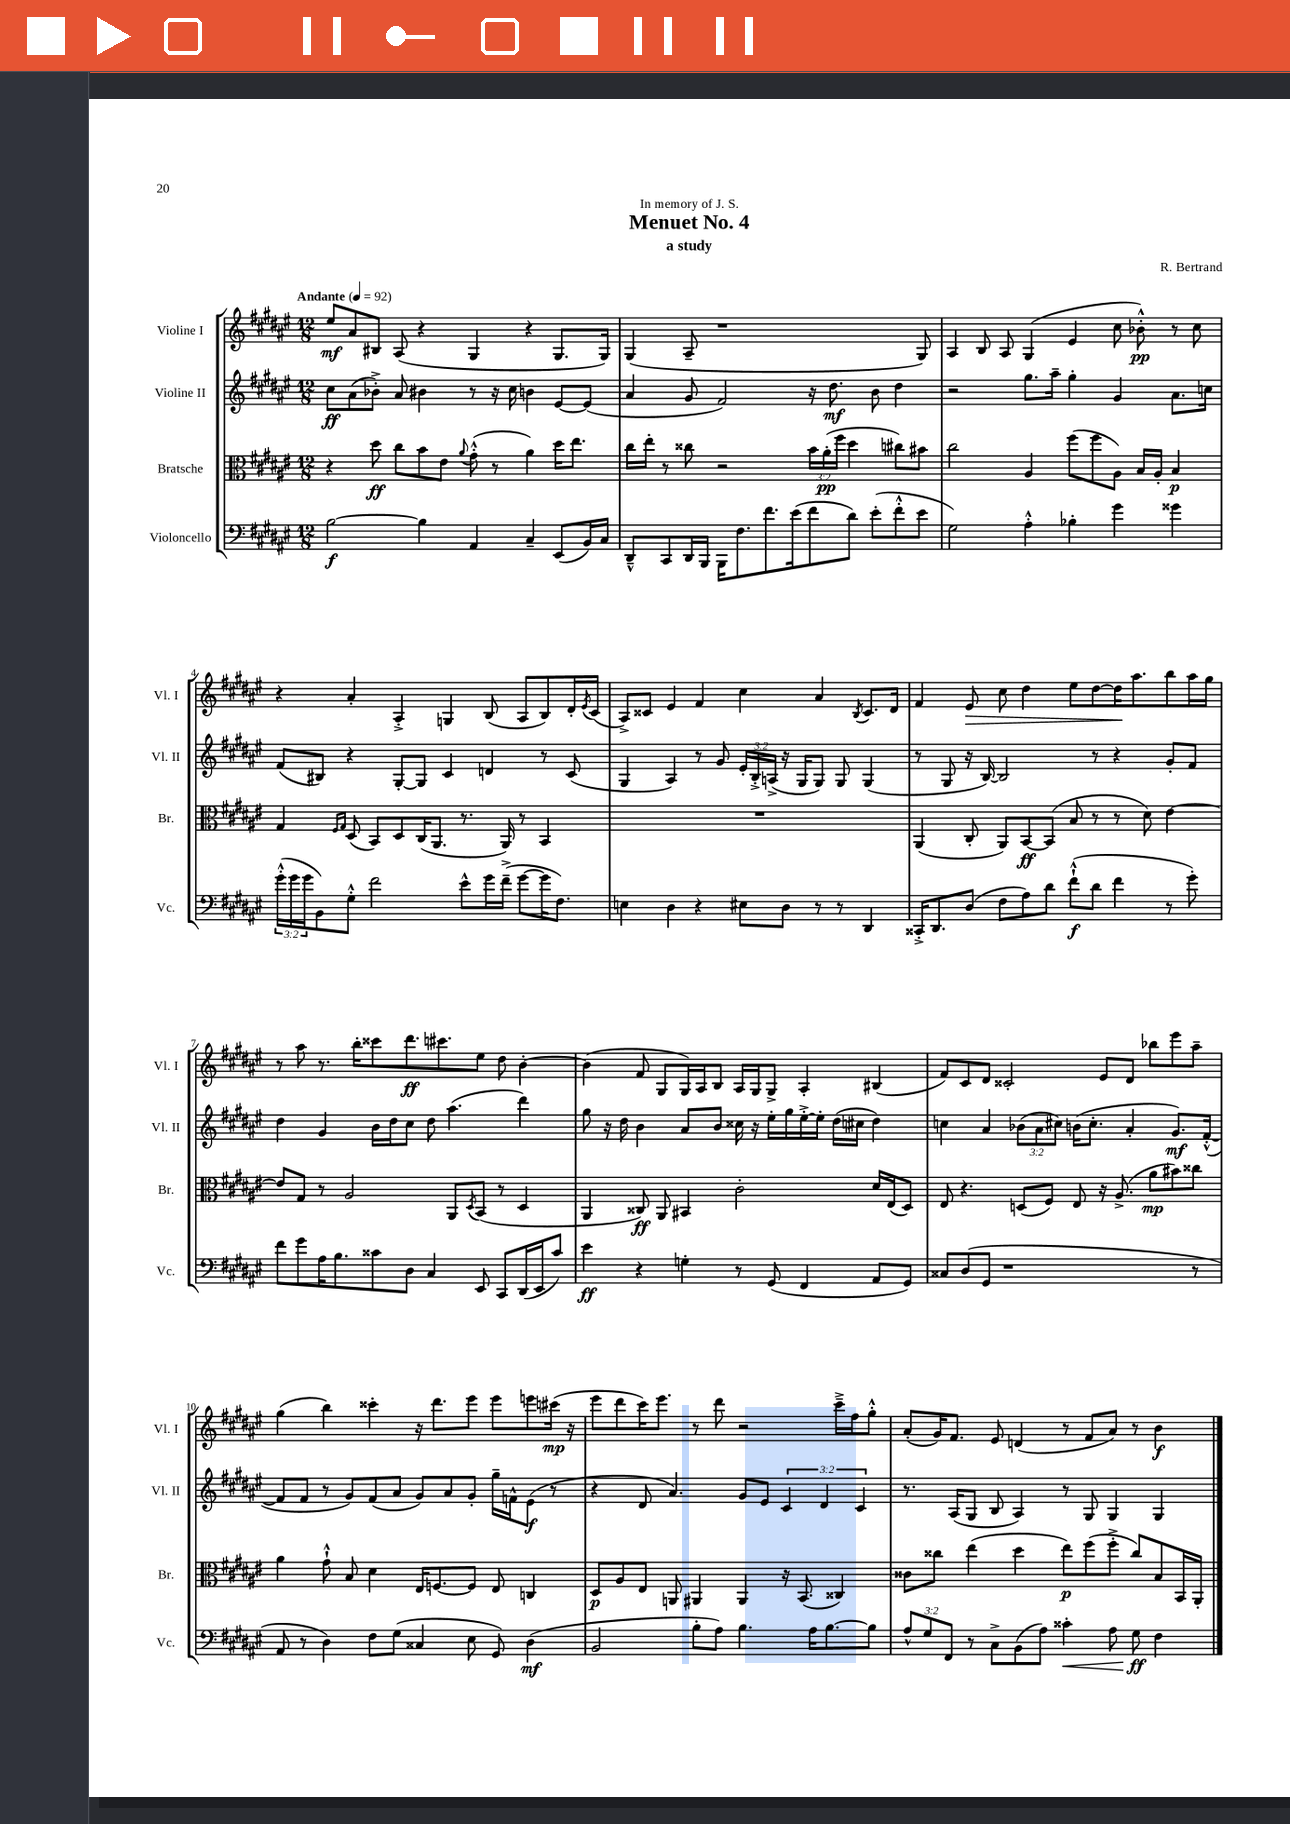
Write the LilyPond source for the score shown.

\header { title = "Menuet No. 4" composer = "R. Bertrand" subtitle = "a study" dedication = "In memory of J. S." }
<<
\new StaffGroup <<
\new Staff = "s0" \with { instrumentName = "Violine I" shortInstrumentName = "Vl. I" } {
    \clef treble \key fis \major \numericTimeSignature \time 12/8 \tempo "Andante" 4 = 92
    eis''8\mf ais'8 bis8 ais8( r4 gis4 r4 gis8. gis16) |
    gis4( ais8-- r1 gis8) |
    ais4 b8 ais8 gis4( eis'4 cis''8 bes'8-.-^\pp) r8 cis''8 |
    r4 ais'4-. ais4-.-> g4 b8( ais8 b8) dis'16-. \acciaccatura { eis'8 } cis'16( |
    ais8->) cisis'8 eis'4 fis'4 cis''4 ais'4 \acciaccatura { b8 } cisis'8. dis'16 |
    fis'4 eis'8\> cis''8 dis''4 eis''8 dis''8~ dis''16\! ais''8. b''8 ais''16 gis''16 |
    r8 ais''8 r8. b''16-. cisis'''8 dis'''8.\ff cis'''8. eis''8 dis''8 b'4~-. |
    b'4( fis'8 gis8 gis16) ais16 b8 ais16 gis16 gis8-> ais4-. bis4( |
    fis'8) cis'8 dis'8 cisis'2-. eis'8 dis'8 bes''8 eis'''8 ais''8-- |
    gis''4( b''4) cisis'''4-. r16 dis'''8. eis'''8 eis'''8 e'''8 cis'''16\mp( r16 |
    eis'''8 dis'''8 cis'''16) eis'''8. r8 dis'''8 r2 cis'''16---> fis''16 gis''8-.-^ |
    ais'8-.( gis'16) fis'8. eis'8 d'4( r8 fis'8 ais'8) r8 b'4\f \bar "|." |
}
\new Staff = "s1" \with { instrumentName = "Violine II" shortInstrumentName = "Vl. II" } {
    \clef treble \key fis \major \numericTimeSignature \time 12/8 \override Staff.TupletNumber.text = #tuplet-number::calc-fraction-text
    cis''8\ff ais'8( bes'8-.->) ais'8 bis'4 r8 r16 cis''16 b'4 eis'8~ eis'8( |
    ais'4 gis'8 fis'2) r16 dis''8.\mf b'8 dis''4 |
    r2 gis''8. ais''16-- gis''4-. gis'4 ais'8. c''16 |
    fis'8( bis8) r4 gis8~-. gis8 cis'4 d'4 r8 cis'8( |
    gis4 ais4) r8 gis'8 \tuplet 3/2 { eis'16-. b16-.-> a16->( } r16 gis16 gis8) gis8 gis4( |
    r8 gis8 r16 b16~) b2 r8 r4 gis'8-. fis'8 |
    dis''4 gis'4 b'16 dis''16 cis''8 dis''8 ais''4.( dis'''4) |
    gis''8 r16 dis''16 b'4 ais'8 b'8 cisis''16 r16 eis''16-. gis''16 eis''16~-.-> eis''16-. dis''16( cis''16 dis''4) |
    c''4 ais'4 \tuplet 3/2 { bes'8( ais'8 cis''8) } b'16( cis''8.-. ais'4-. gis'8.\mf) fis'16~-.-^( |
    fis'8 fis'8 r8 gis'8) fis'8( ais'8 gis'8) ais'8 gis'8-. gis''16-- f'16-^ eis'8\f( r8 |
    r4 dis'8 ais'4.) gis'8 eis'8 \tuplet 3/2 { cis'4 dis'4 cis'4 } |
    r8. ais16( gis8 b8 ais4) r8 gis8 gis4 gis4 \bar "|." |
}
\new Staff = "s2" \with { instrumentName = "Bratsche" shortInstrumentName = "Br." } {
    \clef alto \key fis \major \numericTimeSignature \time 12/8 \override Staff.TupletNumber.text = #tuplet-number::calc-fraction-text
    r4 dis''8\ff cis''8 b'8 eis'8 \appoggiatura { ais'8 } gis'8-.-^( r8 ais'4) dis''16 eis''8. |
    cis''16 eis''16-. r8 cisis''8 r2 \tuplet 3/2 { b'16 ais'16-.\pp( fis''16 } dis''4 cis''8) bis'8 |
    cis''2 ais4 fis''8( fis''8 ais8) b16 ais16-. b4\p |
    gis4 \grace { fis16 gis16 } dis8( b,8) dis8 cis16( ais,8. r8. ais,16) r8 b,4 |
    R1. |
    ais,4( cis8-. ais,8) b,8~\ff b,8( b8 r8 r8 dis'8) eis'4~ |
    eis'8 gis8 r8 ais2 ais,8 \acciaccatura { dis8 } b,8( r8 dis4 |
    ais,4 cisis8\ff) ais,8 bis,4 cis'2-. dis'16 eis16( dis8) |
    eis8 r4. d8( fis8) eis8 r16 ais8.->( ais'8\mp bis'8) cisis''8 |
    ais'4 gis'8-!-^ b8 dis'4 eis16 f8.~ f8 eis8 c4 |
    dis8\p ais8 eis8 a,8 ais,4 ais,4 r16 b,8.( cisis4) |
    cisis'8 cisis''8 eis''4( dis''4 eis''8\p) fis''8( fis''8-.-> cisis''8) b8 b,16 ais,16-. \bar "|." |
}
\new Staff = "s3" \with { instrumentName = "Violoncello" shortInstrumentName = "Vc." } {
    \clef bass \key fis \major \numericTimeSignature \time 12/8 \override Staff.TupletNumber.text = #tuplet-number::calc-fraction-text
    b2~\f b4 ais,4 cis4-- eis,8( b,16) cis16 |
    dis,8---^ cis,8 dis,16 b,,16 b,,16 fis8. fis'8. eis'16( fis'8 dis'8) eis'8-.( fis'8-.-^ eis'8 |
    gis2) ais4-.-^ bes4-. gis'4 gisis'4 |
    \tuplet 3/2 { gis'16-.-^( gis'16 gis'16 } b,8) gis8-.-^ fis'2 eis'8-^ gis'16 fis'16--->( gis'8~ gis'16 fis8.) |
    e4 dis4 r4 eis8 dis8 r8 r8 dis,4 |
    cisis,16-.-> dis,8. dis8( fis8 ais8) dis'8 fis'8-!-^\f( dis'8 fis'4 r8 gis'8-.) |
    fis'8 gis'8 ais16 b8. cisis'8 dis8 cis4 eis,8 cis,8 dis,16( eis,16 cisis'8) |
    eis'4\ff r4 g4-. r8 gis,8( fis,4 ais,8 gis,8) |
    cisis8 dis8( gis,8 r1 r8 |
    ais,8 r8 dis4) fis8 gis8( cisis4 eis8 gis,8) dis4\mf( |
    b,2 b8-. ais8) b4. ais16 b8.~ b8 |
    \tuplet 3/2 { ais8-^ gis8 fis,8 } r8 cis8-> b,8( ais8) cisis'4-.\< ais8 gis8\ff\! fis4 \bar "|." |
}
>>
>>
